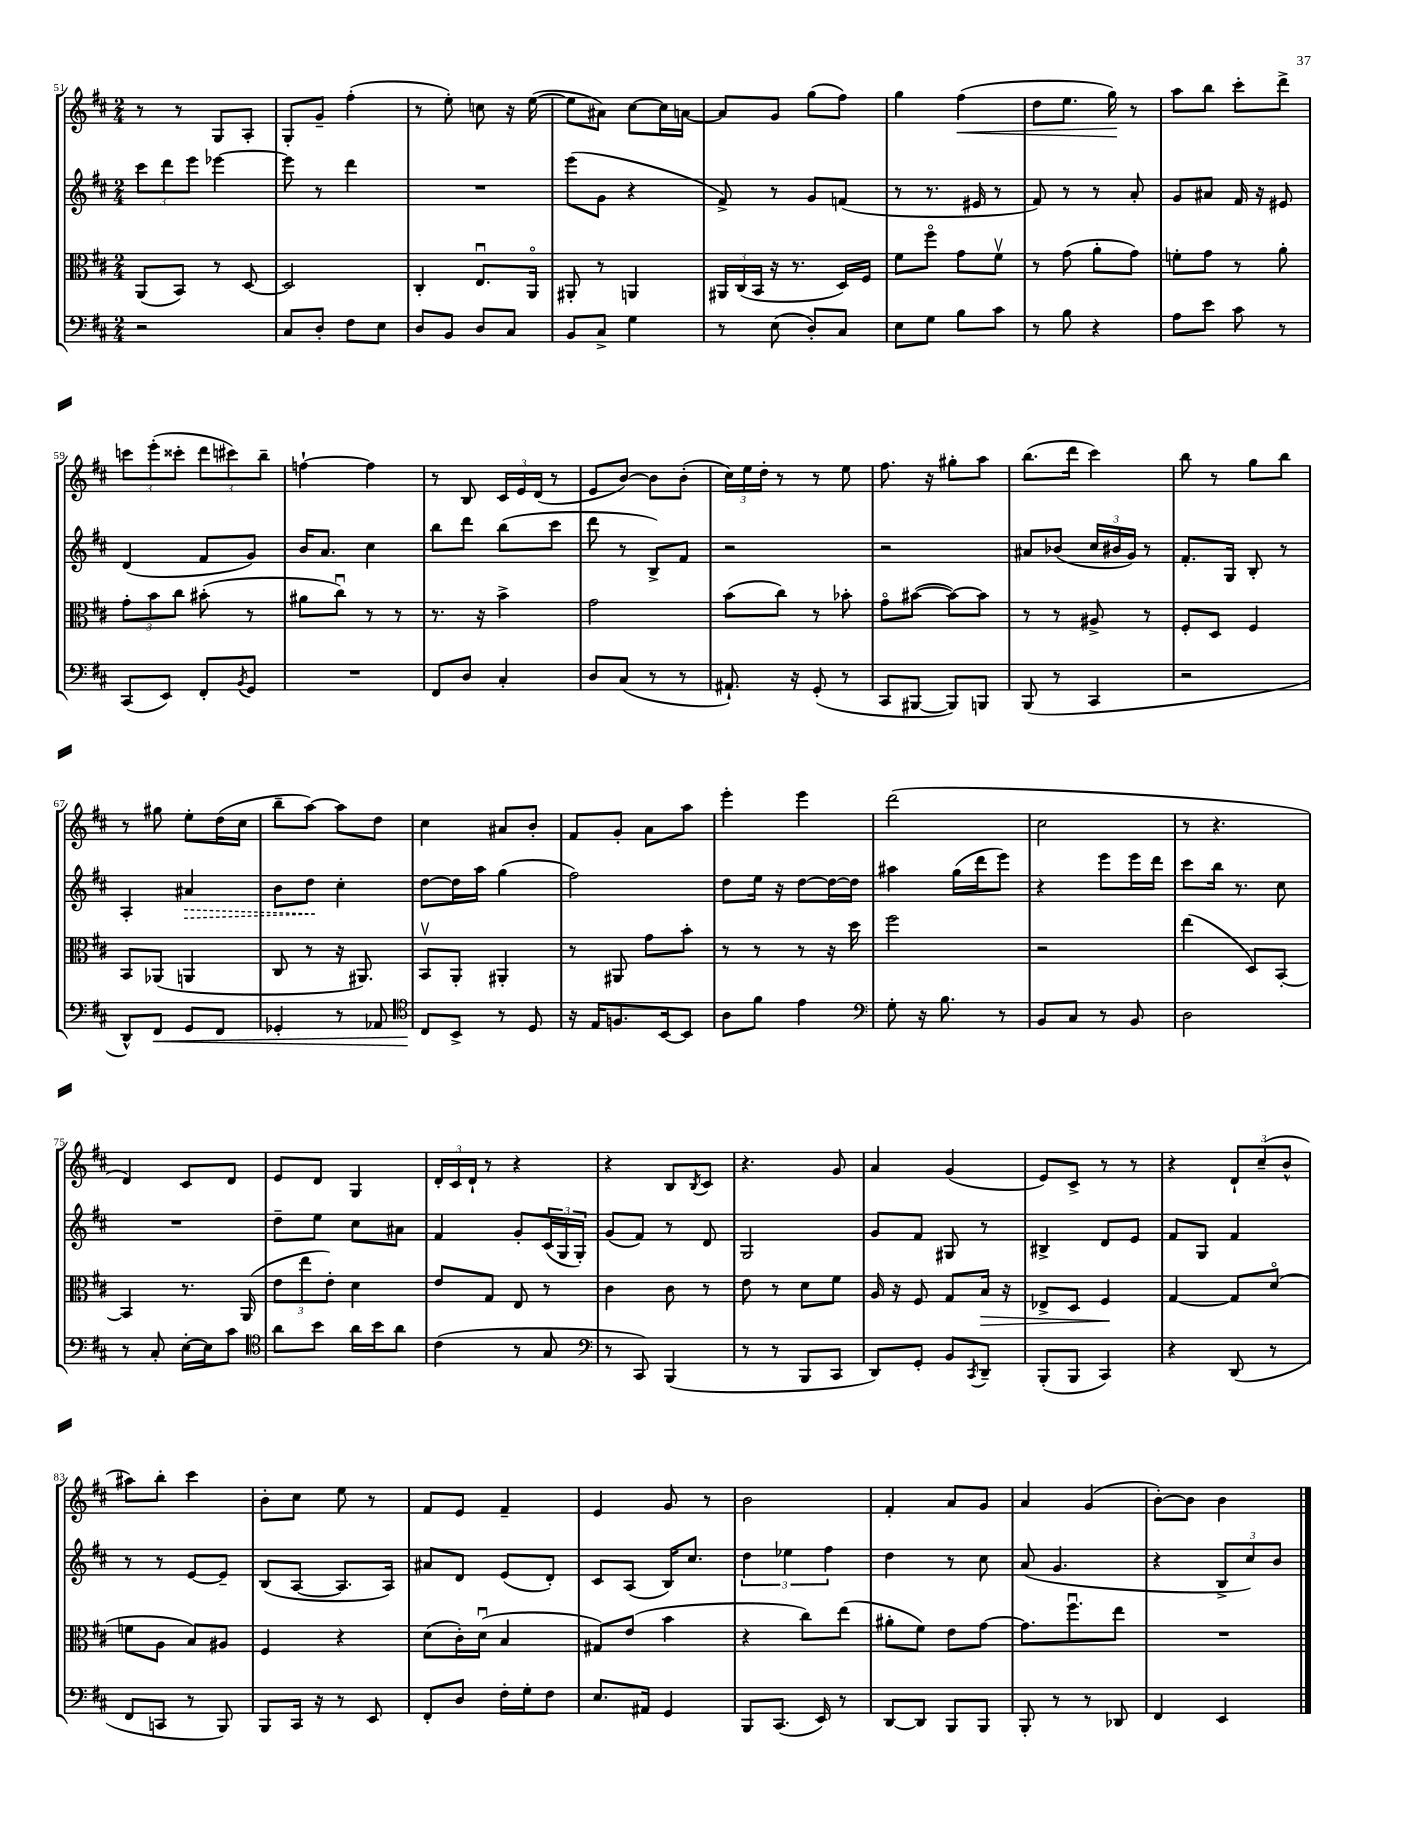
<<
\new StaffGroup <<
\new Staff = "s0" {
    \clef treble \key d \major \numericTimeSignature \time 2/4
    r8 r8 g8 a8-. |
    g8-. g'8-- fis''4-.( |
    r8 e''8-.) c''8 r16 e''16~( |
    e''8 ais'8) cis''8~ cis''16 a'16~ |
    a'8 g'8 g''8( fis''8) |
    g''4 fis''4\<( |
    d''8 e''8. g''16\!) r8 |
    a''8 b''8 cis'''8-. d'''8-> |
    \tuplet 3/2 { c'''8 e'''8-.( cisis'''8-. } \tuplet 3/2 { d'''8 cis'''8) b''8-- } |
    f''4~-! f''4 |
    r8 b8 \tuplet 3/2 { cis'16 e'16 d'16( } r8 |
    e'8 b'8~) b'8 b'8-.( |
    \tuplet 3/2 { cis''16) e''16 d''16-. } r8 r8 e''8 |
    fis''8. r16 gis''8-. a''8 |
    b''8.( d'''16 cis'''4) |
    b''8 r8 g''8 b''8 |
    r8 gis''8 e''8-. d''16( cis''16 |
    b''8-- a''8~) a''8 d''8 |
    cis''4 ais'8 b'8-. |
    fis'8 g'8-. a'8 a''8 |
    e'''4-. e'''4 |
    d'''2( |
    cis''2 |
    r8 r4. |
    d'4) cis'8 d'8 |
    e'8 d'8 g4 |
    \tuplet 3/2 { d'16-. cis'16 d'16-! } r8 r4 |
    r4 b8 \acciaccatura { b8 } cis'8 |
    r4. g'8 |
    a'4 g'4( |
    e'8) cis'8-> r8 r8 |
    r4 \tuplet 3/2 { d'8-! cis''8--( b'8-^ } |
    ais''8) b''8-. cis'''4 |
    b'8-. cis''8 e''8 r8 |
    fis'8 e'8 fis'4-- |
    e'4 g'8 r8 |
    b'2 |
    fis'4-. a'8 g'8 |
    a'4 g'4( |
    b'8~-.) b'8 b'4 \bar "|." |
}
\new Staff = "s1" {
    \clef treble \key d \major \numericTimeSignature \time 2/4
    \tuplet 3/2 { cis'''8 d'''8 e'''8 } ees'''4~ |
    ees'''8 r8 d'''4 |
    R2 |
    e'''8( g'8 r4 |
    fis'8->) r8 g'8 f'8( |
    r8 r8. eis'16 r8 |
    fis'8) r8 r8 a'8-. |
    g'8 ais'8 fis'16 r16 eis'8 |
    d'4( fis'8 g'8) |
    b'16 a'8. cis''4 |
    b''8 d'''8 b''8( cis'''8 |
    d'''8 r8 b8->) fis'8 |
    r2 |
    r2 |
    ais'8 bes'8( \tuplet 3/2 { cis''16 bis'16 g'16) } r8 |
    fis'8.-. g16 b8-. r8 |
    a4-. \once \override Hairpin.style = #'dashed-line ais'4\> |
    b'8 d''8\! cis''4-. |
    d''8~ d''16 a''16 g''4( |
    fis''2) |
    d''8 e''16 r16 d''8~ d''16~ d''16 |
    ais''4 g''16( d'''16 e'''8) |
    r4 e'''8 e'''16 d'''16 |
    cis'''8 b''16 r8. cis''8 |
    R2 |
    d''8-- e''8 cis''8 ais'8 |
    fis'4 g'8-. \tuplet 3/2 { cis'16( g16 g16-.) } |
    g'8( fis'8) r8 d'8 |
    g2 |
    g'8 fis'8 gis8 r8 |
    bis4-> d'8 e'8 |
    fis'8 g8 fis'4 |
    r8 r8 e'8~ e'8-- |
    b8( a8~ a8. a16) |
    ais'8 d'8 e'8( d'8-.) |
    cis'8 a8( b16) cis''8. |
    \tuplet 3/2 { d''4 ees''4 fis''4 } |
    d''4 r8 cis''8 |
    a'8( g'4. |
    r4 \tuplet 3/2 { b8-> cis''8) b'8 } \bar "|." |
}
\new Staff = "s2" {
    \clef alto \key d \major \numericTimeSignature \time 2/4
    a,8( b,8) r8 d8~ |
    d2 |
    cis4-. e8.\downbow a,16\flageolet |
    ais,8-. r8 a,4 |
    \tuplet 3/2 { ais,16 cis16( b,16 } r16 r8. d16) fis16 |
    fis'8 fis''8\flageolet g'8 fis'8\upbow |
    r8 g'8( a'8-. g'8) |
    f'8-. g'8 r8 a'8-. |
    \tuplet 3/2 { g'8-. b'8 cis''8 } bis'8-.( r8 |
    ais'8 cis''8\downbow) r8 r8 |
    r8. r16 b'4-> |
    g'2 |
    b'8( cis''8) r8 bes'8-. |
    g'8\flageolet bis'8~( bis'8~) bis'8 |
    r8 r8 ais8-> r8 |
    fis8-. d8 fis4 |
    b,8 aes,8( a,4 |
    cis8 r8 r16 ais,8.) |
    b,8\upbow a,8-. ais,4-. |
    r8 ais,8 g'8 b'8-. |
    r8 r8 r8 r16 d''16 |
    fis''2 |
    r2 |
    e''4( d8) b,8~-. |
    b,4 r8. a,16( |
    \tuplet 3/2 { e'8 e''8 e'8-.) } d'4 |
    e'8 g8 e8 r8 |
    cis'4 cis'8 r8 |
    e'8 r8 d'8 fis'8 |
    a16 r16 fis8 g8 b16\> r16 |
    ees8-> d8 fis4\! |
    g4~ g8 d'8\flageolet( |
    f'8 a8 b8) ais8 |
    fis4 r4 |
    d'8( cis'16-.) d'16\downbow( b4 |
    gis8) e'8( b'4 |
    r4 cis''8) e''8( |
    ais'8-. fis'8) e'8 g'8~ |
    g'8. fis''8.\downbow e''8 |
    R2 \bar "|." |
}
\new Staff = "s3" {
    \clef bass \key d \major \numericTimeSignature \time 2/4
    r2 |
    cis8 d8-. fis8 e8 |
    d8 b,8 d8 cis8 |
    b,8 cis8-> g4 |
    r8 e8( d8-.) cis8 |
    e8 g8 b8 cis'8 |
    r8 b8 r4 |
    a8 e'8 cis'8 r8 |
    cis,8( e,8) fis,8-. \acciaccatura { b,8 } g,8 |
    R2 |
    fis,8 d8 cis4-. |
    d8 cis8( r8 r8 |
    ais,8.-!) r16 g,8-.( r8 |
    cis,8 bis,,8~ bis,,8) b,,8 |
    b,,8( r8 cis,4 |
    r2 |
    d,8-^) fis,8\< g,8 fis,8 |
    ges,4-. r8 aes,8 |
    \clef tenor cis8\! b,8-> r8 d8 |
    r16 e16 f8. b,16~ b,8 |
    a8 fis'8 e'4 |
    \clef bass g8-. r16 b8. r8 |
    b,8 cis8 r8 b,8 |
    d2 |
    r8 cis8-. e16~-. e16 cis'8 |
    \clef tenor a'8 b'8 a'16 b'16 a'8 |
    cis'4( r8 g8 |
    \clef bass r8 cis,8) b,,4( |
    r8 r8 b,,8 cis,8 |
    d,8) g,8-. b,8 \acciaccatura { cis,8 } d,8-- |
    b,,8-.( b,,8 cis,4) |
    r4 d,8( r8 |
    fis,8 c,8 r8 b,,8) |
    b,,8 cis,16 r16 r8 e,8 |
    fis,8-. d8 fis16-. g16-. fis8 |
    e8. ais,16 g,4 |
    b,,8 cis,8.( e,16) r8 |
    d,8~ d,8 b,,8 b,,8 |
    b,,8-. r8 r8 des,8 |
    fis,4 e,4 \bar "|." |
}
>>
>>
\layout { \context { \Score currentBarNumber = #51 } }
